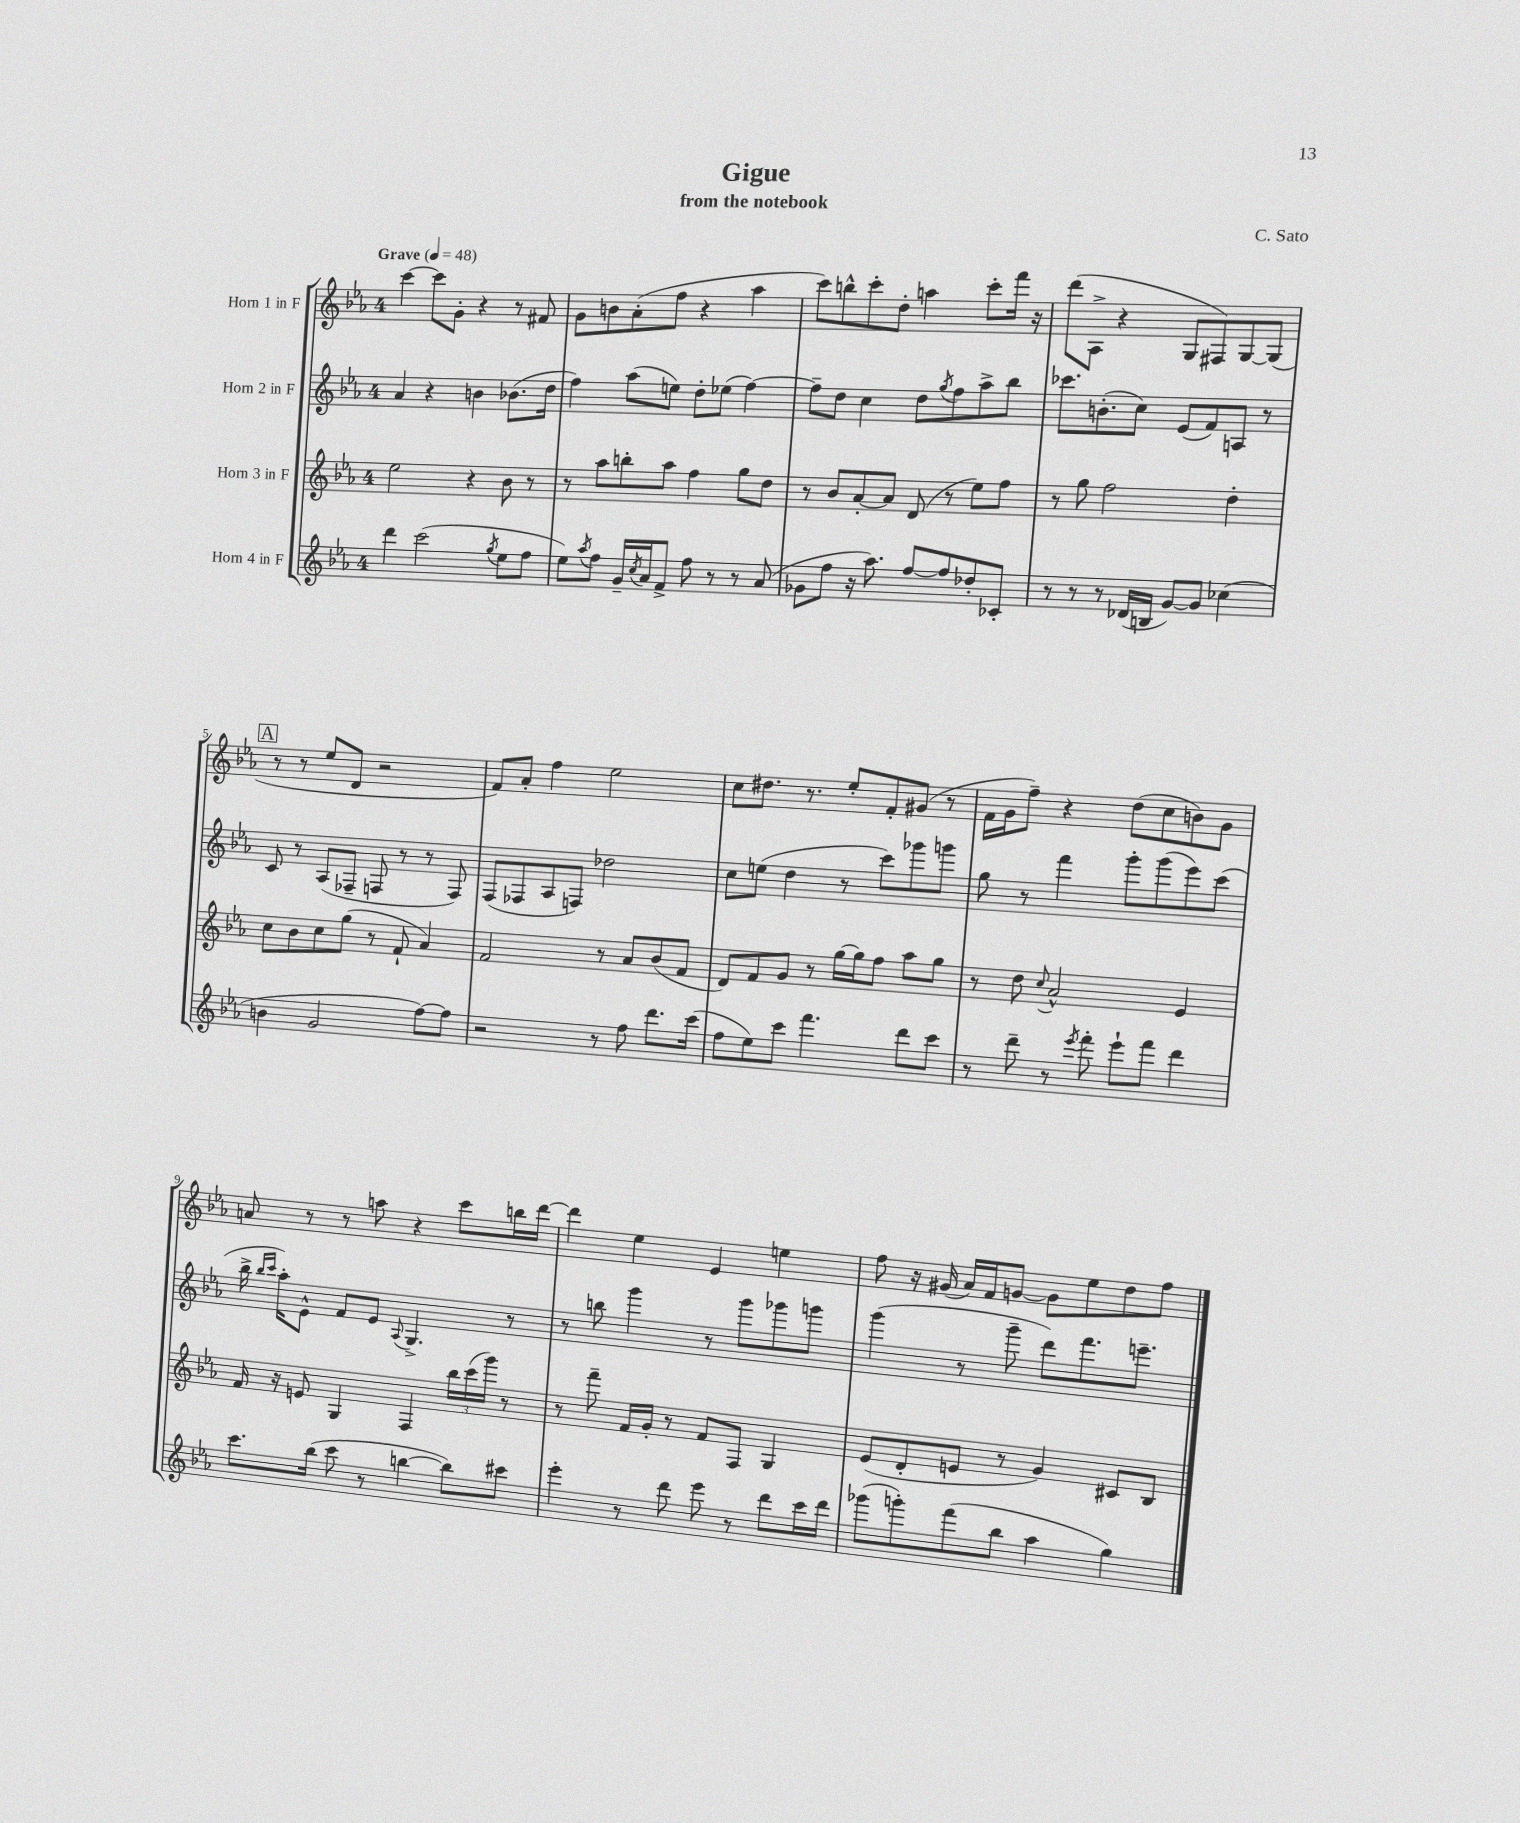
\header { title = "Gigue" composer = "C. Sato" subtitle = "from the notebook" }
<<
\new StaffGroup <<
\new Staff = "s0" \with { instrumentName = "Horn 1 in F" } {
    \clef treble \key ees \major \once \override Staff.TimeSignature.style = #'single-digit \time 4/4 \tempo "Grave" 4 = 48
    c'''4~ c'''8 g'8-. r4 r8 fis'8 |
    g'8 b'8 aes'8-.( f''8 r4 aes''4 |
    c'''8) b''8-^ c'''8-. d''8-. a''4 c'''8-. f'''16 r16 |
    d'''8( aes8-> r4 g8 fis8) g8~ g8( |
    \mark \markup { \box "A" } r8 r8 ees''8 d'8 r2 |
    f'8) aes'8-. f''4 ees''2 |
    c''8 dis''8. r8. ees''8-. f'8-. gis'8( r8 |
    f'16 g'16 f''8--) r4 d''8( c''8 b'8) g'8 |
    a'8 r8 r8 a''8 r4 c'''8 b''16 d'''16~ |
    d'''4 ees''4 ees'4 e''4 |
    f''8 r16 gis'16( aes'16) f'16 g'8~ g'8 ees''8 d''8 f''8 \bar "|." |
}
\new Staff = "s1" \with { instrumentName = "Horn 2 in F" } {
    \clef treble \key ees \major \once \override Staff.TimeSignature.style = #'single-digit \time 4/4
    aes'4 r4 b'4 bes'8.( d''16 |
    f''4) aes''8( e''8) d''8-. ees''8( f''4~) |
    f''8-- d''8 c''4 d''8 \acciaccatura { g''8 } f''8 aes''8-> bes''8 |
    ces'''8. b'8.-.( c''8) ees'8( f'8) a8 r8 |
    \mark \markup { \box "A" } c'8 r8 aes8( fes8-- f8 r8 r8 f8) |
    f8( fes8 aes8 f8) des''2 |
    c''8 e''8( d''4 r8 c'''8) ges'''8 g'''8 |
    g''8 r8 f'''4 g'''8-. g'''8( ees'''8) c'''8( |
    bes''16-> \grace { bes''16 c'''16 } aes''16-.) ees'8-^ f'8 ees'8 \appoggiatura { aes8 } g4.-> r8 |
    r8 b''8 g'''4 r8 g'''8 ges'''8 g'''8 |
    g'''4( r8 g'''8-- d'''8) f'''8. e'''8.-- \bar "|." |
}
\new Staff = "s2" \with { instrumentName = "Horn 3 in F" } {
    \clef treble \key ees \major \once \override Staff.TimeSignature.style = #'single-digit \time 4/4
    ees''2 r4 bes'8 r8 |
    r8 aes''8 b''8-. aes''8 f''4 g''8 d''8 |
    r8 bes'8 aes'8~-. aes'8 d'8( r8 ees''8) f''8 |
    r8 g''8 f''2 d''4-. |
    \mark \markup { \box "A" } c''8 bes'8 c''8 g''8( r8 f'8-! aes'4) |
    f'2 r8 aes'8 bes'8( f'8 |
    d'8) f'8 g'8 r8 g''16~ g''16 f''8 aes''8 g''8 |
    r8 d''8 \appoggiatura { c''8 } aes'2-^ ees'4 |
    f'16 r16 e'8 g4 f4 \tuplet 3/2 { bes''16 c'''16( g'''16) } r8 |
    r8 f'''8-- f'16 g'16-. r8 f'8 f8 g4 |
    ees'8( d'8-. e'8 r8 g'4) cis'8 bes8 \bar "|." |
}
\new Staff = "s3" \with { instrumentName = "Horn 4 in F" } {
    \clef treble \key ees \major \once \override Staff.TimeSignature.style = #'single-digit \time 4/4
    d'''4 c'''2( \acciaccatura { g''8 } ees''8 f''8 |
    ees''8) \acciaccatura { aes''8 } f''8 g'16-- \acciaccatura { c''8 } aes'16 f'8-> f''8 r8 r8 aes'8( |
    ges'8 f''8 r16 aes''8.) f''8~ f''8 des''8-. ces'8-. |
    r8 r8 r8 des'16( b16 g'8~) g'8 ces''4( |
    \mark \markup { \box "A" } b'4 g'2 f''8~) f''8 |
    r2 r8 f''8 d'''8. c'''16( |
    f''8 ees''8) c'''8 f'''4. d'''8 c'''8 |
    r8 d'''8-- r8 \acciaccatura { ees'''8 } f'''8-. ees'''8-! f'''8 d'''4 |
    c'''8. bes''16( c'''8 r8 b''4~ b''8) cis'''8 |
    ees'''4-. r8 d'''8 ees'''8 r8 d'''8 c'''16 d'''16 |
    ges'''8( g'''8-.) f'''8( bes''8 aes''4 g''4) \bar "|." |
}
>>
>>
